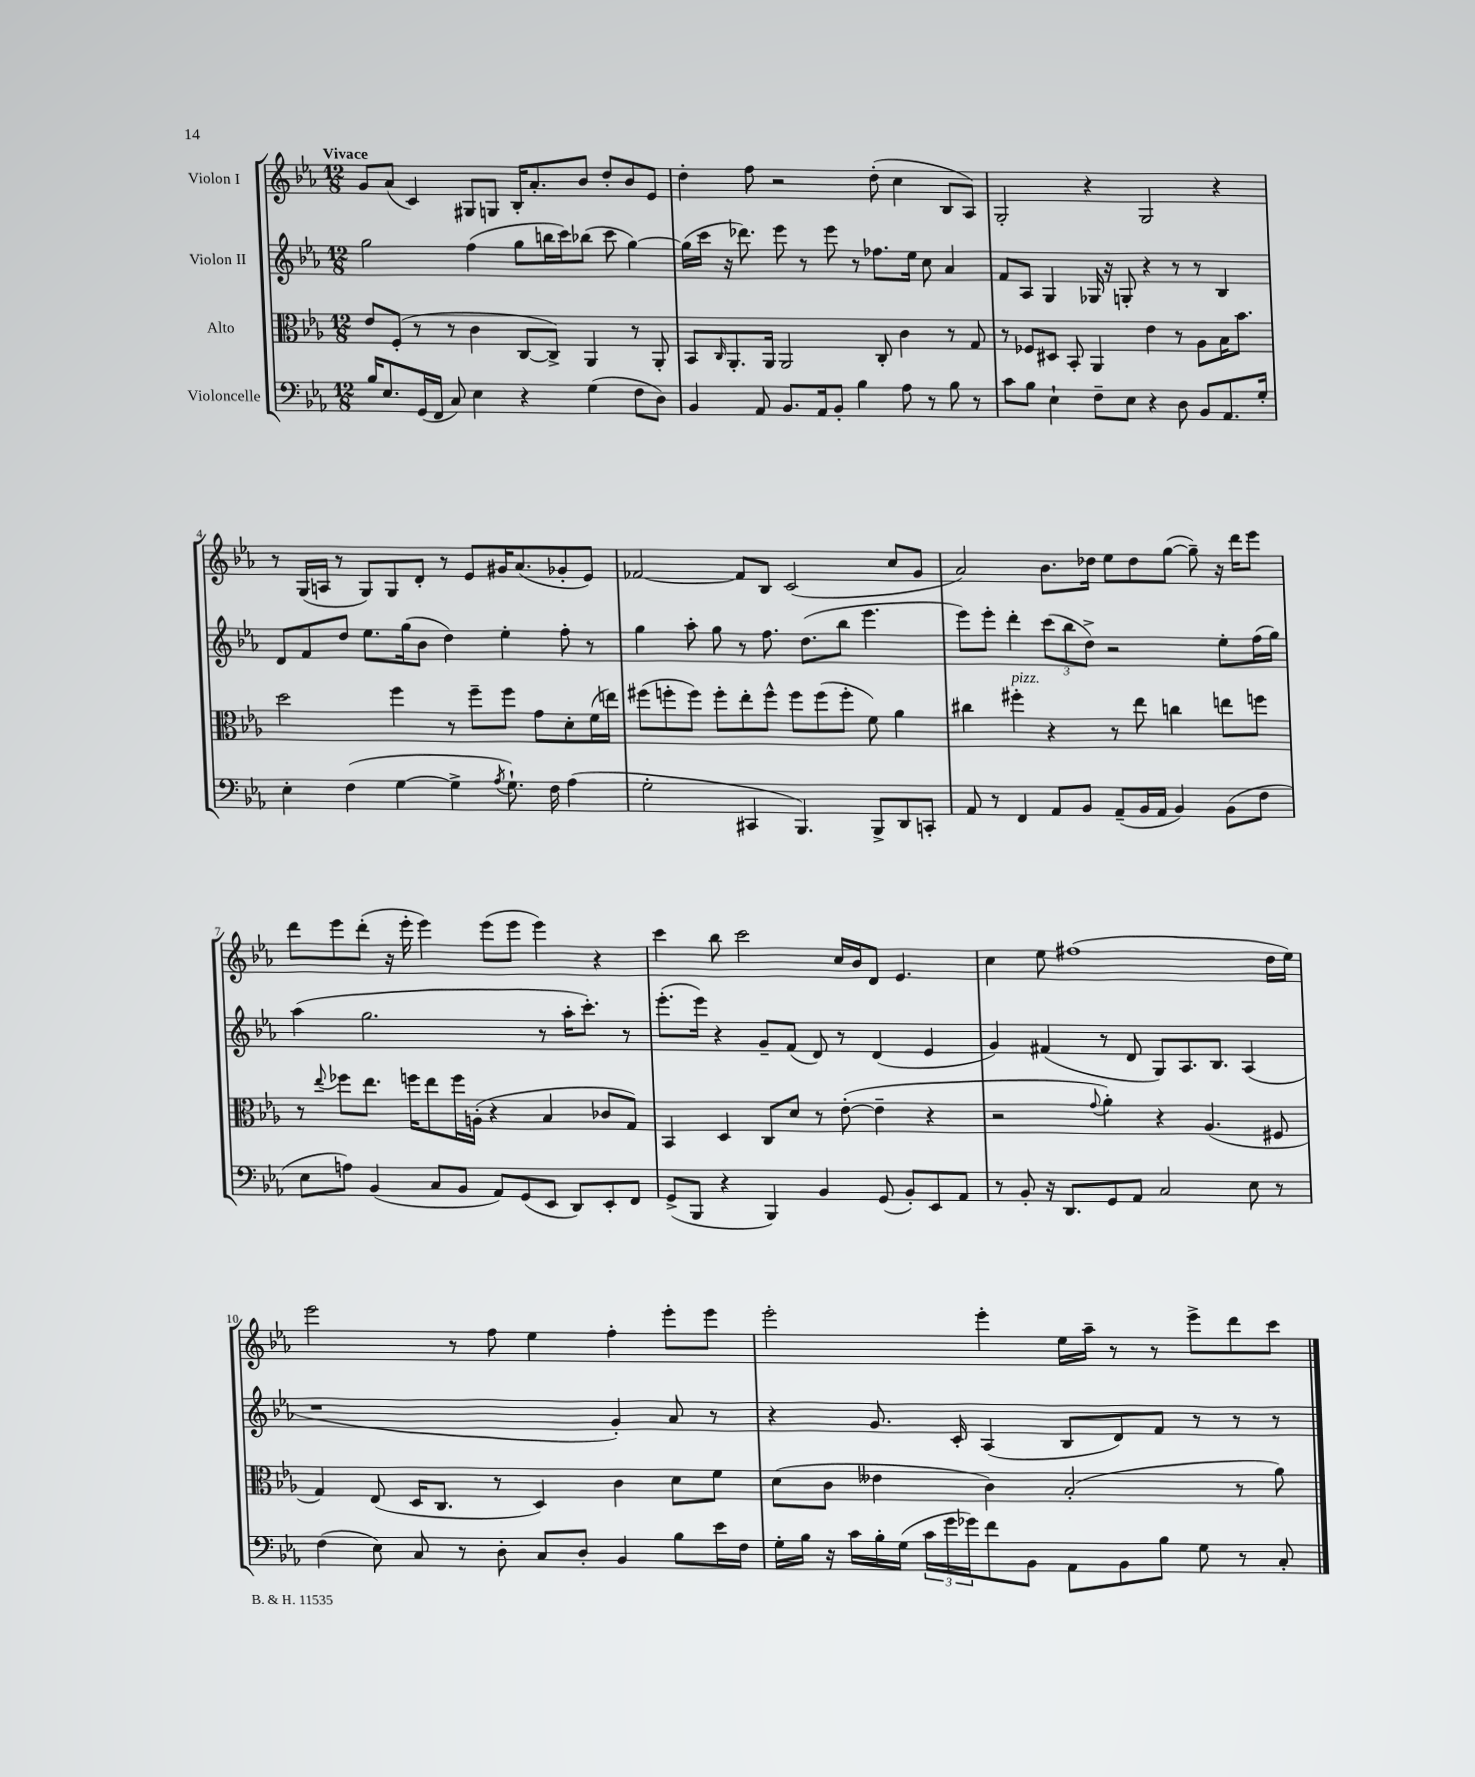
<<
\new StaffGroup <<
\new Staff = "s0" \with { instrumentName = "Violon I" } {
    \clef treble \key ees \major \numericTimeSignature \time 12/8 \tempo "Vivace"
    g'8 aes'8( c'4) gis8 g8 bes16-. aes'8.-. bes'8 d''8-. bes'8 ees'8 |
    d''4-. f''8 r2 d''8-.( c''4 bes8 aes8) |
    g2-. r4 g2 r4 |
    r8 g16( a16 r8 g8) g8 d'8-. r8 ees'8 gis'16 aes'8.( ges'8-. ees'8) |
    fes'2~ fes'8 bes8 c'2( c''8 g'8 |
    aes'2) bes'8. des''16 ees''8 des''8 g''8~( g''8--) r16 d'''16 ees'''8 |
    d'''8 ees'''8 d'''8-.( r16 ees'''16-. ees'''4) ees'''8( ees'''8 ees'''4) r4 |
    c'''4 bes''8 c'''2 c''16 bes'16 d'8 ees'4. |
    c''4 ees''8 fis''1( d''16 ees''16) |
    ees'''2 r8 f''8 ees''4 f''4-. ees'''8-. ees'''8 |
    ees'''2-. ees'''4-. ees''16 aes''16-- r8 r8 ees'''8-> d'''8 c'''8 \bar "|." |
}
\new Staff = "s1" \with { instrumentName = "Violon II" } {
    \clef treble \key ees \major \numericTimeSignature \time 12/8
    g''2 f''4( g''8 b''16 c'''16) bes''8( c'''8 g''4~) |
    g''16( c'''16 r16 des'''8.) ees'''8 r8 ees'''8 r8 fes''8. ees''16 c''8 aes'4 |
    f'8 aes8 g4 ges16 r16 g8-. r4 r8 r8 bes4 |
    d'8 f'8 d''8 ees''8. g''16( bes'8 d''4) ees''4-. f''8-. r8 |
    g''4 aes''8-. g''8 r8 f''8. d''8.( bes''8 ees'''4. |
    ees'''8) ees'''8-. d'''4-. \tuplet 3/2 { c'''8( bes''8 d''8->) } r2 ees''8-. f''16( g''16) |
    aes''4( g''2. r8 aes''16-. c'''8.-.) r8 |
    ees'''8.-.( ees'''16) r4 g'8-- f'8( d'8) r8 d'4( ees'4 |
    g'4) fis'4( r8 d'8 g8) aes8. bes8. aes4( |
    r1 g'4-.) aes'8 r8 |
    r4 g'8. c'16-. aes4( bes8 d'8) f'8 r8 r8 r8 \bar "|." |
}
\new Staff = "s2" \with { instrumentName = "Alto" } {
    \clef alto \key ees \major \numericTimeSignature \time 12/8
    ees'8 f8-.( r8 r8 c'4 c8~ c8->) aes,4 r8 aes,8-. |
    bes,8 \grace { c16 } aes,8.-. aes,16 aes,2 c8-. c'4 r8 g8 |
    r8 fes8 dis8 bes,8-. aes,4 ees'4 r8 aes8 bes16 bes'8. |
    d''2 f''4 r8 f''8-- f''8 g'8 d'8-. f'16( e''16) |
    fis''8( f''8-. f''8) f''8-. ees''8-. f''8-^ f''8 f''8( f''8-. f'8) aes'4 |
    cis''4 fis''4-.^\markup { \italic "pizz." } r4 r8 ees''8 c''4 e''8 f''8 |
    r8 \appoggiatura { ees''8 } fes''8 ees''8. f''16 ees''8 f''16 a16-.( r4 bes4 ces'8 g8) |
    bes,4 d4 c8 d'8 r8 ees'8~-.( ees'4-- r4 |
    r2 \appoggiatura { g'8 } aes'4-.) r4 aes4.( fis8 |
    g4) ees8( d16 c8. r8 d4) c'4 d'8 f'8 |
    d'8( c'8 eeses'4 c'4) bes2-.( r8 aes'8) \bar "|." |
}
\new Staff = "s3" \with { instrumentName = "Violoncelle" } {
    \clef bass \key ees \major \numericTimeSignature \time 12/8
    bes16 ees8. g,16( f,16 c8) ees4 r4 g4( f8 d8) |
    bes,4 aes,8 bes,8. aes,16 bes,8-. bes4 aes8 r8 bes8 r8 |
    c'8 bes8 ees4-! f8-- ees8 r4 d8 bes,8 aes,8. g16-. |
    ees4-. f4( g4~ g4-> \acciaccatura { aes8 } g8.-!) f16 aes4( |
    g2-. cis,4 bes,,4.) bes,,8-> d,8 c,8-. |
    aes,8 r8 f,4 aes,8 bes,8 aes,8--( bes,16 aes,16 bes,4) bes,8( f8 |
    ees8 a8) bes,4( c8 bes,8 aes,8) g,8( ees,8 d,8) ees,8-. f,8 |
    g,8->( bes,,8 r4 bes,,4) bes,4 g,8( bes,8-.) ees,8 aes,8 |
    r8 bes,8-. r16 d,8. g,8 aes,8 c2 ees8 r8 |
    f4( ees8) c8 r8 d8-. c8 d8-. bes,4 bes8 ees'16 f16 |
    g16-. bes16 r16 c'16 bes16-. g16( \tuplet 3/2 { c'16 g'16 ges'16) } f'8 bes,8 aes,8 bes,8 bes8 g8 r8 c8-. \bar "|." |
}
>>
>>
